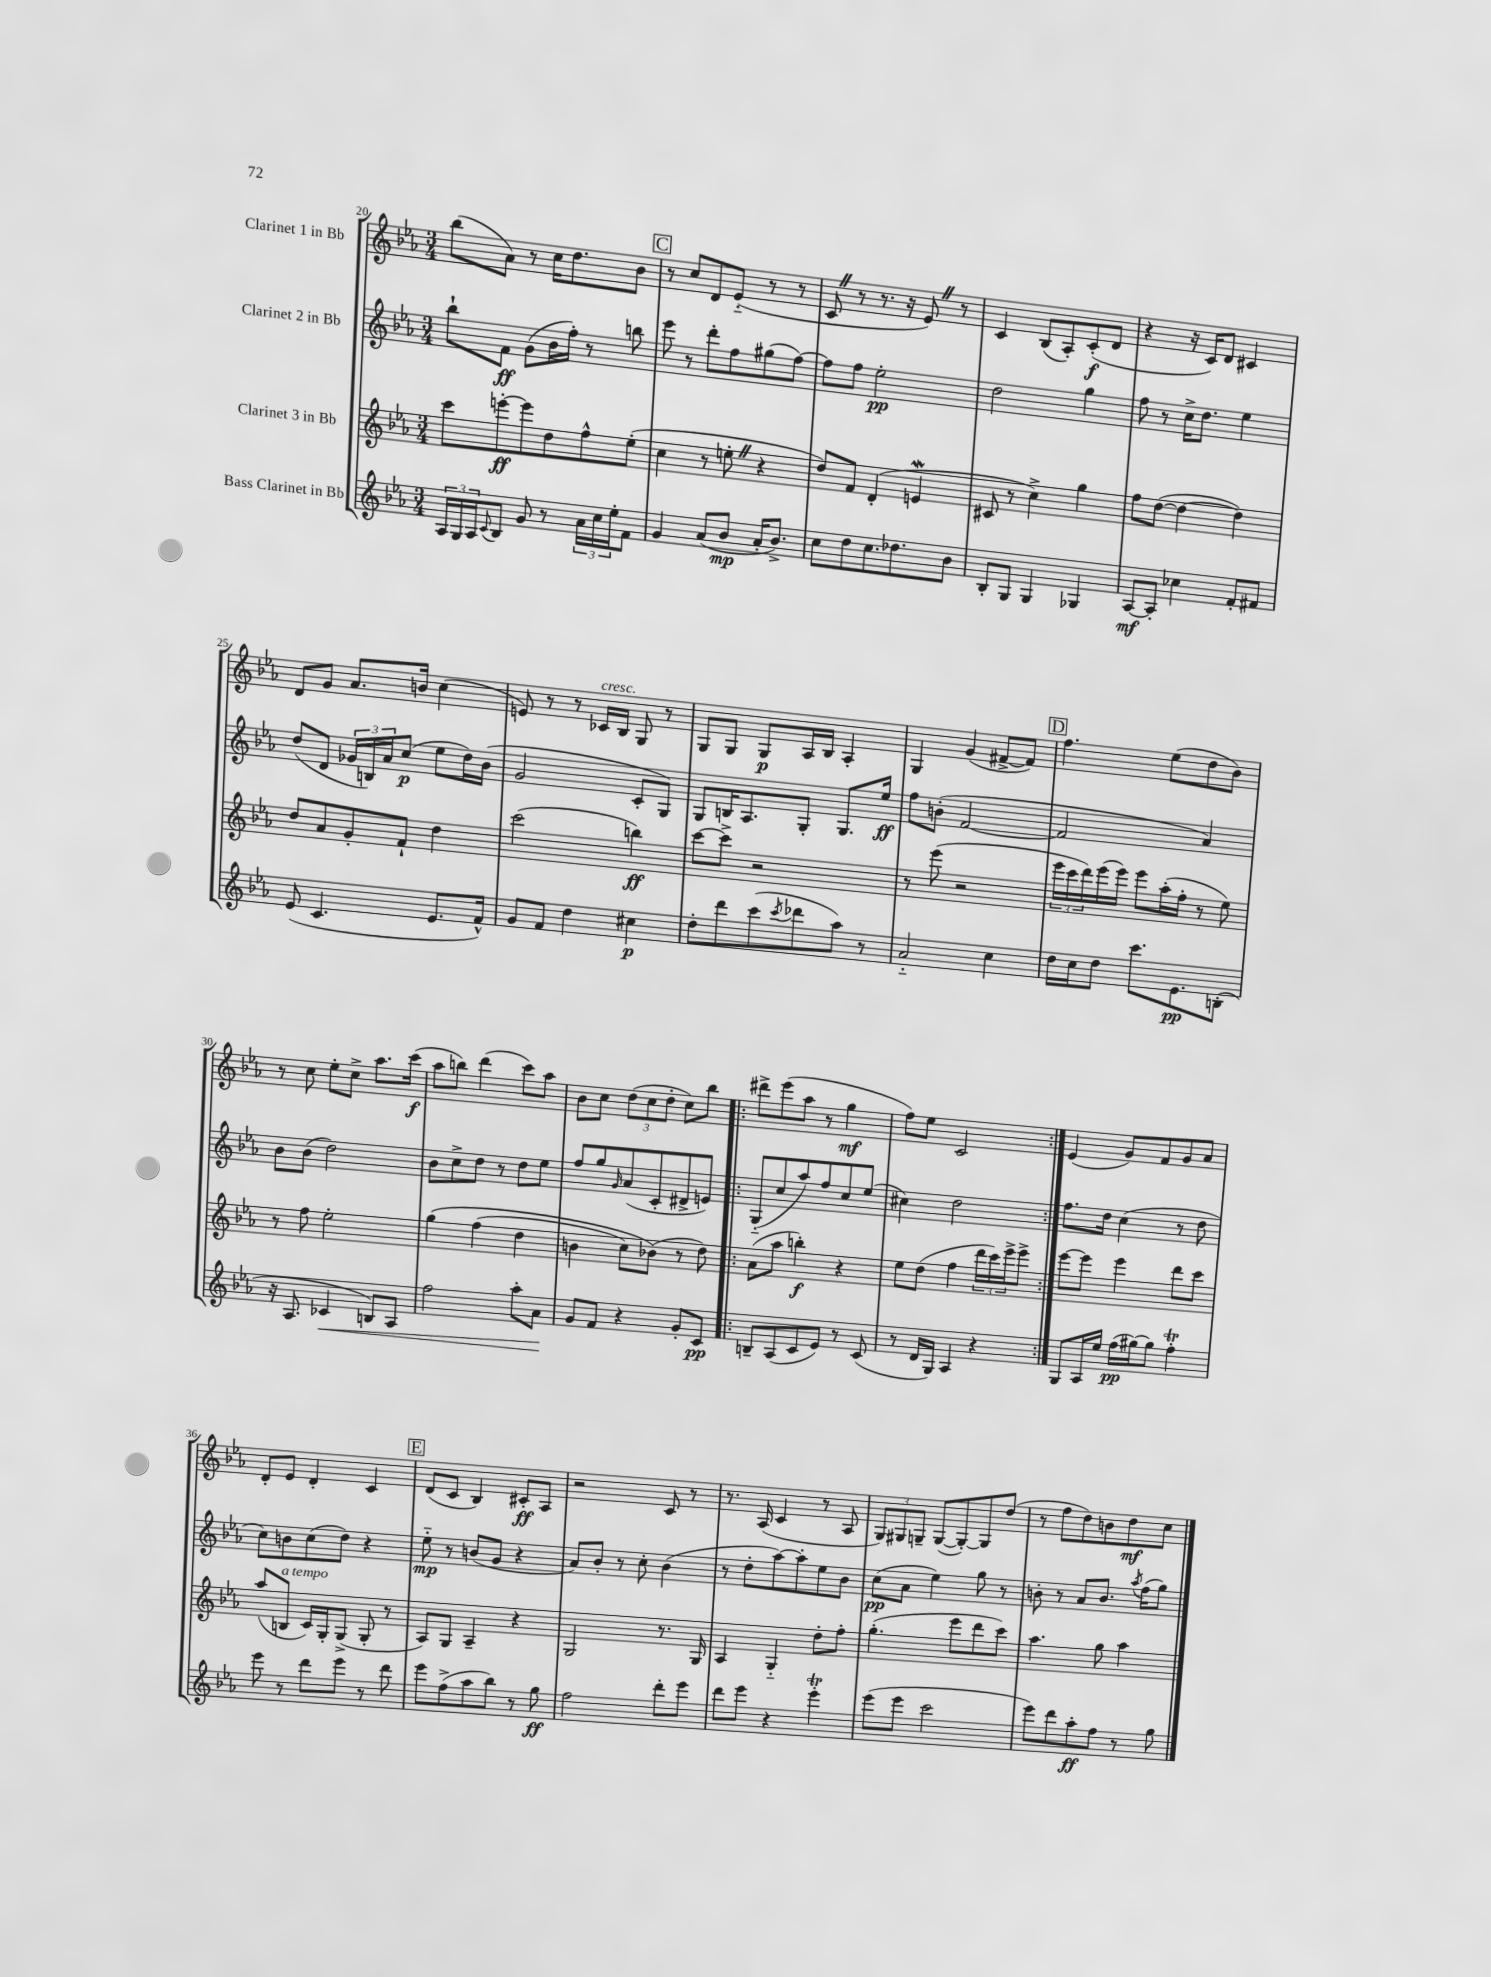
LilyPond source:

<<
\new StaffGroup <<
\new Staff = "s0" \with { instrumentName = "Clarinet 1 in Bb" } {
    \clef treble \key ees \major \numericTimeSignature \time 3/4
    bes''8( aes'8) r8 c''16 d''8. bes'8 |
    \mark \markup { \box "C" } r8 c''8 d'8 ees'8-_( r8 r8 |
    c'8 \once \override BreathingSign.text = \markup { \musicglyph "scripts.caesura.straight" } \breathe r8 r8. r16 ees'8) \once \override BreathingSign.text = \markup { \musicglyph "scripts.caesura.straight" } \breathe r8 |
    c'4 bes8( aes8-.) c'8-.\f( d'8 |
    r4 r16 c'16) d'8 cis'4 |
    d'8 g'8 aes'8. b'16 c''4( |
    e'8) r8 r8 ces'16^\markup { \italic "cresc." } bes16 g8 r8 |
    g8 g8 g8\p aes16 bes16 aes4-. |
    g4 g'4( fis'8~-> fis'8) |
    \mark \markup { \box "D" } f''4. ees''8( d''8 bes'8) |
    r8 c''8 ees''8-. c''8-> aes''8. c'''16\f( |
    aes''8 b''8) d'''4( c'''8) aes''8 |
    bes'8 c''8 \tuplet 3/2 { d''8( c''8 d''8-. } c''8) bes''8 |
    \repeat volta 2 { dis'''8-> ees'''8( aes''8 r8 g''4\mf |
    f''8) ees''8 c'2 | }
    ees'4( g'8) f'8 g'8 aes'8 |
    d'8-. ees'8 d'4-. c'4 |
    \mark \markup { \box "E" } d'8( c'8 bes4) cis'8-.\ff aes8 |
    r2 c'8 r8 |
    r8. aes16( c'4 r8 aes8 |
    \tuplet 3/2 { g8) gis8 g8-- } g8~( g8~-.) g8 d''8( |
    r8 f''8 d''8) b'8 d''8\mf c''8 \bar "|." |
}
\new Staff = "s1" \with { instrumentName = "Clarinet 2 in Bb" } {
    \clef treble \key ees \major \numericTimeSignature \time 3/4
    bes''8-! f'8\ff g'8( bes'16 f''16-.) r8 b''8 |
    \mark \markup { \box "C" } ees'''8 r8 d'''8-. f''8 gis''8( f''8~) |
    f''8 f''8 ees''2-.\pp |
    d''2 g''4 |
    f''8 r8 c''16-> d''8. ees''4 |
    d''8( d'8 \tuplet 3/2 { ges'16 b16) aes'16 } c''8\p( ees''8 d''16) bes'16( |
    g'2 c'8-. g8) |
    g8 b16 aes8. g8-. g8. ees''16\ff |
    f''8 b'8-.( f'2~ |
    \mark \markup { \box "D" } f'2 aes'4) |
    bes'8 bes'8( d''2) |
    bes'8 c''8-> d''8 r8 d''8 ees''8 |
    f''8 g''8 \grace { g'16 } aes'8( c'8-. dis'8-> e'8) |
    \repeat volta 2 { g8-_( c''8 aes''8) f''8 c''8 ees''8( |
    cis''4) d''2 | }
    f''8. d''16 c''4( r8 d''8 |
    c''8) b'8 c''8( d''8) r4 |
    \mark \markup { \box "E" } ees''8-_\mp r8 b'8( g'8 r4 |
    aes'8) bes'8-. r8 c''8-. bes'4( |
    r8 d''8-. aes''8~) aes''8-. ees''8 bes'8 |
    c''8\pp( aes'8 ees''4) g''8 r8 |
    b'8-. r8 aes'8 b'8. \acciaccatura { aes''8 } f''16( g''8) \bar "|." |
}
\new Staff = "s2" \with { instrumentName = "Clarinet 3 in Bb" } {
    \clef treble \key ees \major \numericTimeSignature \time 3/4
    c'''8 e'''8~-.\ff e'''8 d''8 f''8-^ ees''8-.( |
    \mark \markup { \box "C" } c''4 r8 e''8-. \once \override BreathingSign.text = \markup { \musicglyph "scripts.caesura.straight" } \breathe r4 |
    d''8) f'8 d'4-.( e'4\mordent |
    cis'8 r8 c''4->) g''4 |
    f''8 d''8~( d''4~ d''4) |
    d''8 aes'8 g'8-. f'8-! d''4 |
    c'''2( b''4\ff) |
    c'''8~ c'''8-> r2 |
    r8 ees'''8( r2 |
    \mark \markup { \box "D" } \tuplet 3/2 { ees'''16 c'''16 d'''16) } ees'''16( ees'''16) ees'''8 aes''16-.( f''16-. r8 ees''8) |
    r8 f''8 ees''2-. |
    g''4\( f''4( d''4 |
    b'4 c''8) bes'8(\) r8 d''8) |
    \repeat volta 2 { aes'8( aes''8 b''4-.\f) r4 |
    ees''8 d''8( f''4 \tuplet 3/2 { d'''16 c'''16) ees'''16-> } ees'''8-> | }
    ees'''8~ ees'''8 ees'''4 d'''8 c'''8 |
    aes''8( b8^\markup { \italic "a tempo" } c'16) g16-. g8->( g8-. r8 |
    \mark \markup { \box "E" } aes8) g8 aes4-- r4 |
    g2 r8. g16 |
    aes4 g4-_ d''8-. f''8-. |
    g''4.-.( ees'''8 d'''8 c'''8) |
    aes''4. g''8 aes''4 \bar "|." |
}
\new Staff = "s3" \with { instrumentName = "Bass Clarinet in Bb" } {
    \clef treble \key ees \major \numericTimeSignature \time 3/4
    \tuplet 3/2 { aes16 g16 aes16 } \appoggiatura { c'8 } bes8 g'8 r8 \tuplet 3/2 { aes'16 c''16 ees''16-. } f'8 |
    \mark \markup { \box "C" } g'4 aes'8( bes'8\mp aes'16-. bes'8.->) |
    c''8 d''8 c''8. des''8. bes'8 |
    bes8-. g8 g4 ges4 |
    aes8~\mf aes8-. ces''4 f'8-. fis'8 |
    ees'8( c'4. ees'8. f'16-^) |
    g'8 f'8 d''4 cis''4\p |
    d''8-. d'''8 c'''8( \acciaccatura { c'''8 } des'''8 aes''8) r8 |
    aes'2-_ c''4 |
    \mark \markup { \box "D" } d''16 c''16 d''8 c'''8. ees'8.\pp b8-.( |
    r16 aes8. ces'4\< b8) aes8 |
    f''2 aes''8-. aes'8\! |
    g'8 f'8 r4 g'8-. c'8\pp |
    \repeat volta 2 { b8-- aes8( c'8 ees'8) r8 c'8( |
    r8 d'16 g16) aes4 r4 | }
    g8 aes16 ees''16 f''16\pp( gis''16~) gis''8 f''4-.\trill |
    ees'''8 r8 d'''8 ees'''8 r8 d'''8 |
    \mark \markup { \box "E" } ees'''8 f''8->( aes''8 bes''8) r8 g''8\ff |
    f''2 d'''8-. ees'''8 |
    d'''8 ees'''8 r4 ees'''4-.\trill |
    ees'''8( ees'''8 c'''2 |
    ees'''8) d'''8 aes''8-.\ff f''8 r8 g''8 \bar "|." |
}
>>
>>
\layout { \context { \Score currentBarNumber = #20 } }
